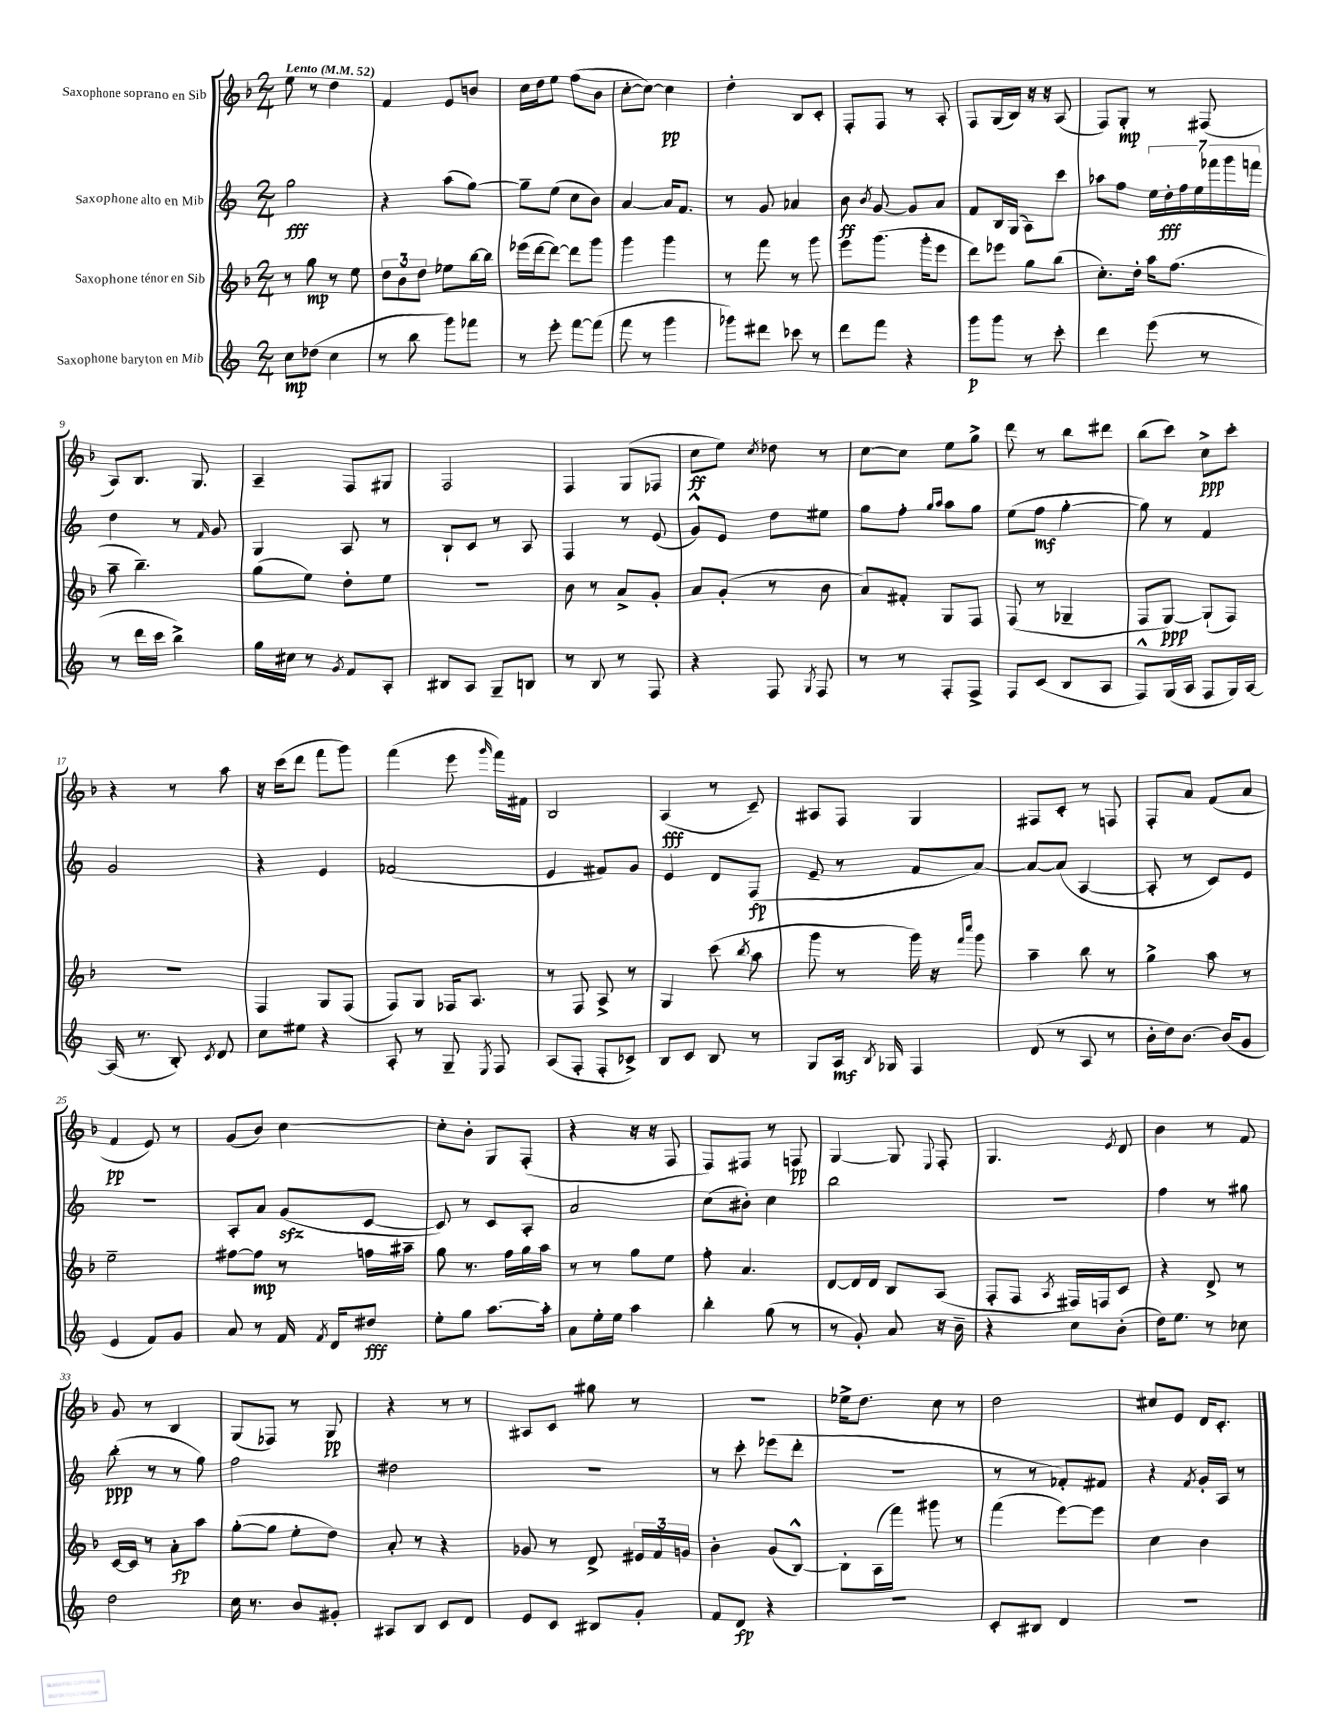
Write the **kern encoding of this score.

**kern	**kern	**kern	**kern
*staff4	*staff3	*staff2	*staff1
*clefG2	*clefG2	*clefG2	*clefG2
*k[]	*k[b-]	*k[]	*k[b-]
*M2/4	*M2/4	*M2/4	*M2/4
*MM52	*MM52	*MM52	*MM52
8cc	8r	2gg	8ee
(8dd-	8gg	.	8r
4cc	8r	.	4dd
.	8ee	.	.
=	=	=	=
8r	12dd	4r	4f
.	12b-	.	.
8bb	.	.	.
.	12dd	.	.
8ggg)	8ee-	(8aa	8e
8fff-	[16bb-	[8gg)	8b
.	16bb-]	.	.
=	=	=	=
8r	(16eee-	8gg~]	16cc
.	[16ddd	.	16dd
8eee'	8ddd_)	(8ee	8ee
[8fff	8ddd]	8cc	(8ff
(8fff]	8ggg	8b)	8b-
=	=	=	=
8fff	4ggg	[4a	[8cc'
8r	.	.	8cc_)
4ggg	4ggg	16a]	4cc]
.	.	8.f	.
=	=	=	=
8ggg-)	8r	8r	4dd'
8ddd#	8fff	8g	.
8ccc-	8r	4a-	8B-
8r	8ggg	.	8c'
=	=	=	=
8ddd	8eee	8b	8F'
.	.	8qb	.
8fff	(8.ggg	[8g	8F
4r	.	8g]	8r
.	16ggg'	.	.
.	8eee	8a	8A'
=	=	=	=
8ggg	8ddd)	8f	8F
8ggg	8eee-	16B	(16G
.	.	(16G	16B-)
8r	8gg	8A)	16r
.	.	.	16r
8ccc'	(8bb-	8ccc	(8A
=	=	=	=
4ddd	8.cc')	8aa-	8F)
.	.	8ff	8G'
.	16dd'	.	.
(8eee	16aa	28ee	8r
.	.	28dd'	.
.	(8.ff	.	.
.	.	28ff	.
.	.	28ee	.
8r	.	.	(8F#
.	.	28fff-	.
.	.	28ggg	.
.	.	28fff	.
=	=	=	=
8r	8aa~	4dd	8A)
16ddd	4.bb-~)	.	8.B-
16ccc	.	.	.
4bb^)	.	8r	.
.	.	.	8.G
.	.	16qqf	.
.	.	8g	.
=	=	=	=
16gg	(8gg	4G	4A~
16cc#	.	.	.
8r	8ee)	.	.
8qg	.	.	.
8f	8dd'	8A	8F
8A'	8ee	8r	8G#
=	=	=	=
8B#	2r	8B`	2F
8A	.	8c	.
8G~	.	8r	.
8B	.	8A	.
=	=	=	=
8r	8b-	4F	4F
8B	8r	.	.
8r	8a^	8r	(8G
8F	8g'	(8e	8F-
=	=	=	=
4r	8a	8g^^)	8cc
.	(8g'	8e	8ee)
.	.	.	8qcc
8F	8r	8dd	8dd-
8qG	.	.	.
8F	8b-	8ee#	8r
=	=	=	=
8r	8a)	8gg	[8cc
8r	8f#'	8ff'	8cc]
.	.	16qqgg	.
.	.	16qqaa	.
8F'	8G	8aa	8ee
8F^	8F	8gg	8gg^
=	=	=	=
8F	(8F	(8ee	8ddd
(8c	8r	8ff	8r
8B	4G-~	[4gg'	8bb-
8A	.	.	8ddd#
=	=	=	=
8F^^)	8F	8gg])	(8bb-
(16G	[8G)	8r	8ccc)
16A	.	.	.
8F	(8G`]	4f	8cc^
16G)	8F)	.	8ccc'
[16A	.	.	.
=	=	=	=
(16A]	2r	2g	4r
8.r	.	.	.
8B')	.	.	8r
8qc	.	.	.
8d	.	.	8aa
=	=	=	=
8cc	4F	4r	16r
.	.	.	(16ccc
8ee#	.	.	8ddd
4r	8G	4e	8fff
.	(8F	.	8ggg)
=	=	=	=
8A'	8F)	(2f-	(4fff
8r	8G	.	.
8G~	16F-	.	8eee
.	8.A	.	.
8qE	.	.	16qqggg
8F	.	.	16fff)
.	.	.	16f#
=	=	=	=
(8A	8r	4e	2B-
8F'	8F	.	.
8F'	8A^	8f#)	.
8c-^)	8r	8g	.
=	=	=	=
8B	4G	4e	(4A
8c	.	.	.
8B	(8ccc	8d	8r
.	8qbb-	.	.
8r	8aa	(8F	8c~)
=	=	=	=
8G	8ggg	8e~	8A#
16A	8r	8r	8F
8qB	.	.	.
16G-	.	.	.
4F	16ggg)	8f	4G
.	16r	.	.
.	16qqfff	.	.
.	16qqcccc	.	.
.	8ggg	[8a)	.
=	=	=	=
(8d	4aa~	8a_	8F#
8r	.	(8a]	8c'
8A	8bb-	[4A	8r
8r	8r	.	8F
=	=	=	=
16b'	4gg^	8A']	8F'
16dd)	.	.	.
[8.b	.	8r	8a
.	8aa	8c)	(8f
(16b]	.	.	.
8g	8r	8e	8a
=	=	=	=
4e	2ee~	2r	4f
8f)	.	.	8e)
8g	.	.	8r
=	=	=	=
8a	[8ff#	8A'	(8g
8r	8ff#]	8a	8b-)
16f	8r	(8g	[4cc
8qf	.	.	.
16d	.	.	.
8dd#	16ff	[8c	.
.	16aa#~	.	.
=	=	=	=
8ee'	8gg	8c])	8cc']
8gg	8.r	8r	8b-'
[8.aa	.	8c	8G
.	16ff	.	.
.	16gg	8A'	(8F'
16aa']	16aa	.	.
=	=	=	=
8a	8r	2a	4r
16ee'	8r	.	.
16ee	.	.	.
4aa	8gg	.	16r
.	.	.	16r
.	8ee	.	8F
=	=	=	=
4bb'	8ff'	(8cc	8F)
.	4.a	8b#')	8F#
(8gg	.	4cc	8r
8r	.	.	8F
=	=	=	=
8r	[8d	2bb	[4G
8g')	16d]	.	.
.	16d	.	.
8a	8B-	.	8G]
.	.	.	8qqE
16r	(8A	.	8F'
16b~	.	.	.
=	=	=	=
4r	8F'	2r	4.G
.	8F	.	.
.	8qA	.	.
8cc	16F#)	.	.
.	16F	.	.
.	.	.	8qe
(8b'	8c	.	8d
=	=	=	=
16dd)	4r	4ff	4b-
8.ee	.	.	.
8r	8d^	8r	8r
8cc-	8r	8gg#	8f
=	=	=	=
2dd	[16c	(8bb'	8g
.	16c]	.	.
.	8r	8r	8r
.	8a'	8r	4B-
.	8aa	8gg)	.
=	=	=	=
16cc	([8gg'	2ff	(8G
8.r	.	.	.
.	8gg]	.	8F-)
8b	8ee'	.	8r
8g#'	8dd)	.	8G
=	=	=	=
8A#	8a'	2dd#	4r
8B	8r	.	.
8c	4r	.	8r
8d	.	.	8r
=	=	=	=
8e	8g-	2r	8A#
8c	8r	.	8c
8B#	8d^	.	8gg#
8g'	24e#	.	8r
.	24f	.	.
.	24g	.	.
=	=	=	=
8f	4b-'	8r	2r
8d	.	8ccc'	.
4r	(8g	(8eee-	.
.	[8B-^^)	8ddd'	.
=	=	=	=
2r	8B-']	2r	16ee-^
.	.	.	8.dd
.	(16A	.	.
.	16fff)	.	.
.	8ggg#	.	8cc
.	8r	.	8r
=	=	=	=
8c'	(4fff	8r	2dd
8B#	.	8r	.
4d	[8eee)	8f-')	.
.	8eee]	8f#	.
=	=	=	=
2r	4cc	4r	8cc#
.	.	.	8e
.	.	8qf	.
.	4b-	16g'	16d
.	.	16A	8.c'
.	.	8r	.
==	==	==	==
*-	*-	*-	*-
